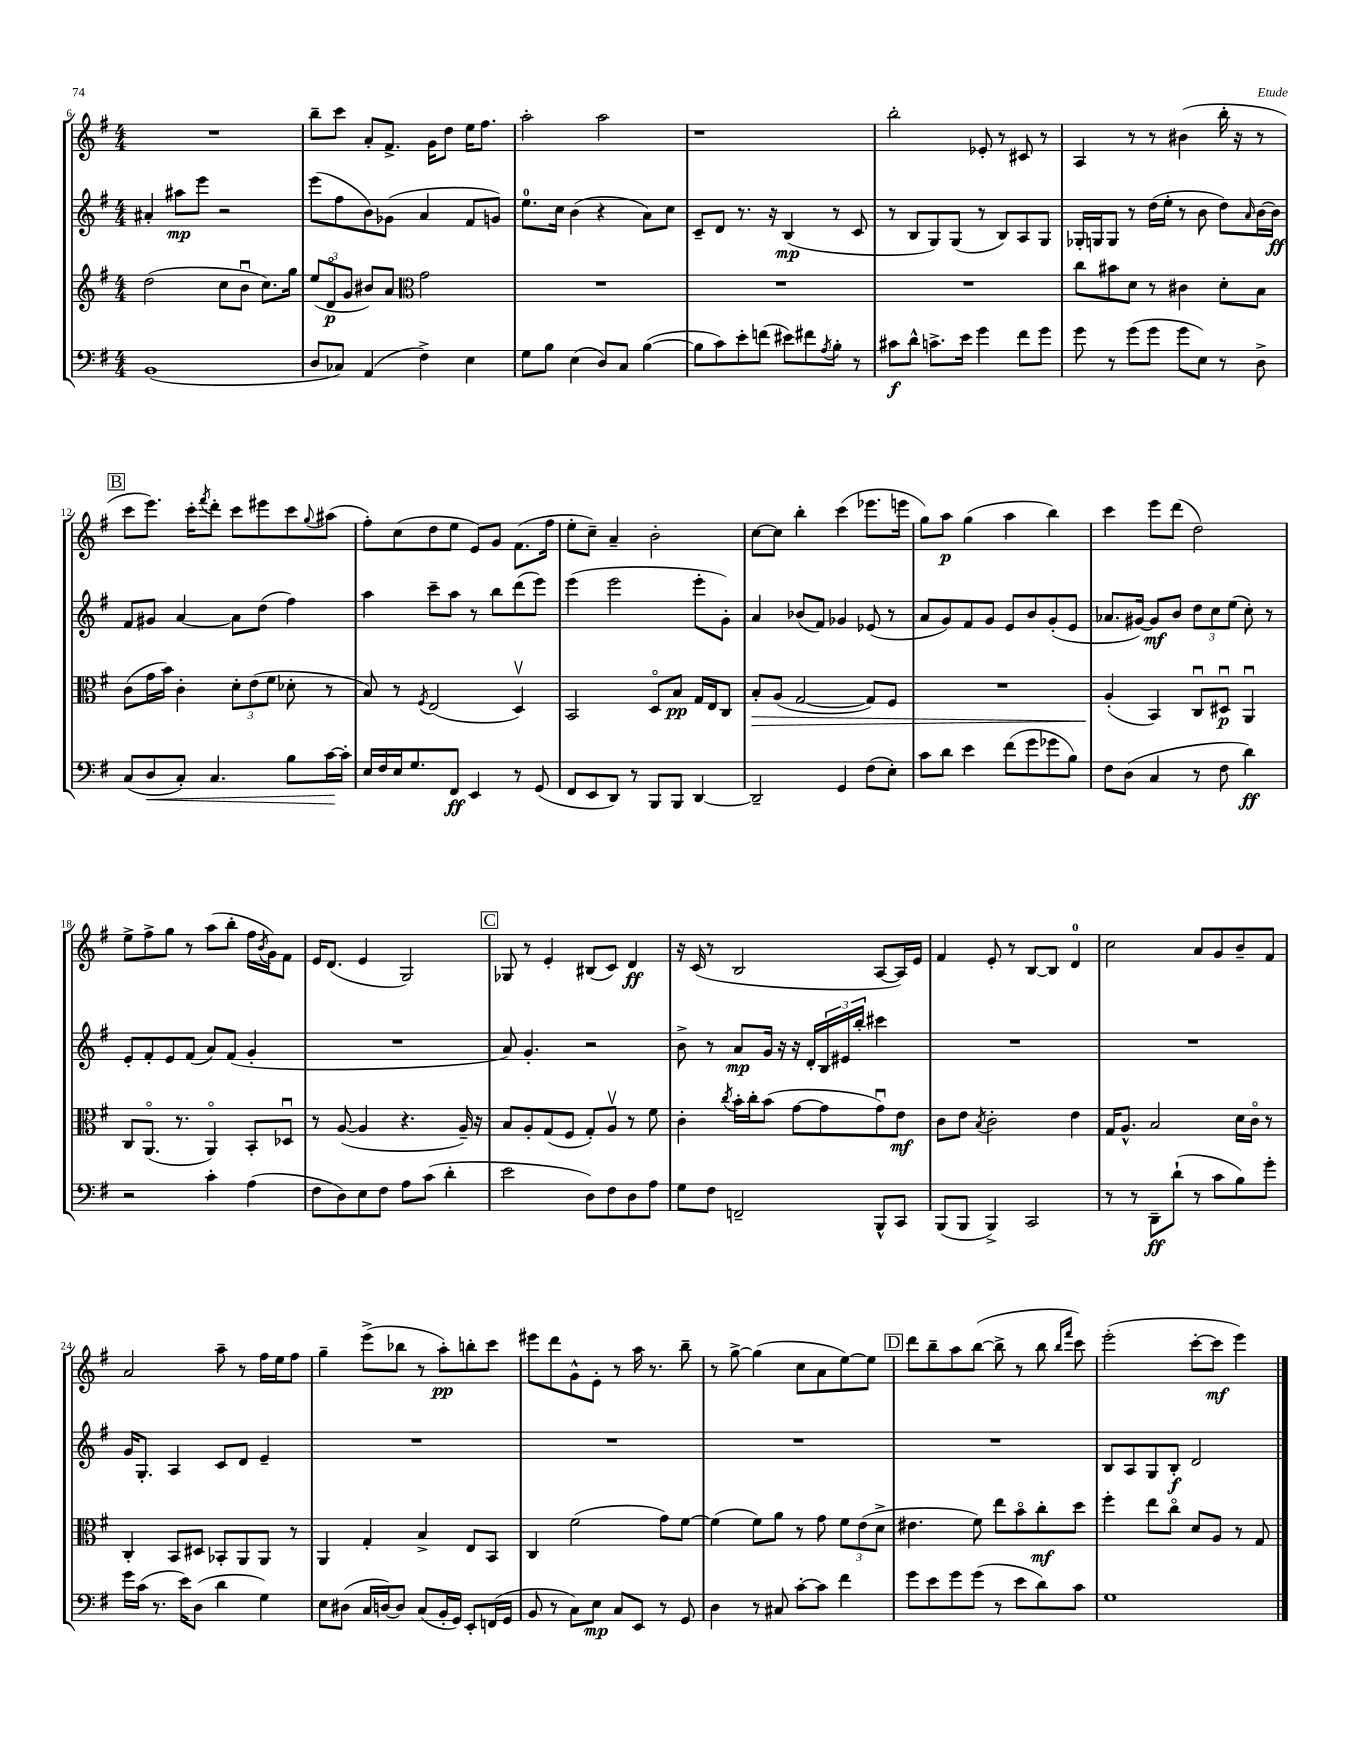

**kern	**dynam	**kern	**dynam	**kern	**dynam	**kern	**dynam
*part4	*part4	*part3	*part3	*part2	*part2	*part1	*part1
*staff4	*staff4	*staff3	*staff3	*staff2	*staff2	*staff1	*staff1
*clefF4	*	*clefG2	*	*clefG2	*	*clefG2	*
*k[f#]	*	*k[f#]	*	*k[f#]	*	*k[f#]	*
*M4/4	*	*M4/4	*	*M4/4	*	*M4/4	*
=6	=6	=6	=6	=6	=6	=6	=6
(1BB	.	(2dd\	.	4a#X'/	.	1r	.
.	.	.	.	8aa#X\L	mp	.	.
.	.	.	.	8eee\J	.	.	.
.	.	8cc\L	.	2r	.	.	.
.	.	8bu\J	.	.	.	.	.
.	.	8.cc\L)	.	.	.	.	.
.	.	16gg\Jk	.	.	.	.	.
=7	=7	=7	=7	=7	=7	=7	=7
8D/L	.	(12ee/L	.	(8eee\L	.	8bb~\L	.
.	.	12d/	p	.	.	.	.
8C-X/J)	.	.	.	8ff#\	.	8ccc\J	.
.	.	12g/J	.	.	.	.	.
(4AA/	.	8b#X/L)	.	8b\)	.	8a'/L	.
.	.	8a/J	.	(8g-X\J	.	8.f#^/J	.
*	*	*clefC3	*	*	*	*	*
4F#^\)	.	2g\	.	4a/	.	.	.
.	.	.	.	.	.	16g\KL	.
.	.	.	.	.	.	8dd\J	.
4E\	.	.	.	8f#/L	.	16ee\KL	.
.	.	.	.	.	.	8.ff#\J	.
.	.	.	.	8gn/J)	.	.	.
=8	=8	=8	=8	=8	=8	=8	=8
8G\L	.	1r	.	8.ee\L	.	2aa'\	.
8B\J	.	.	.	.	.	.	.
.	.	.	.	16cc\Jk	.	.	.
(4E\	.	.	.	(4b\	.	.	.
8D/L)	.	.	.	4r	.	2aa\	.
8C/J	.	.	.	.	.	.	.
([4B\	.	.	.	8a\L)	.	.	.
.	.	.	.	8cc\J	.	.	.
=9	=9	=9	=9	=9	=9	=9	=9
8B\L]	.	1r	.	8c~/L	.	1r	.
8c\)	.	.	.	8d/J	.	.	.
8e'\	.	.	.	8.r	.	.	.
(8fn\J	.	.	.	.	.	.	.
.	.	.	.	16r	.	.	.
8e#X\L)	.	.	.	(4B/	mp	.	.
8f#X\	.	.	.	.	.	.	.
8qA/	.	.	.	.	.	.	.
8B'\J	.	.	.	8r	.	.	.
8r	.	.	.	8c/	.	.	.
=10	=10	=10	=10	=10	=10	=10	=10
8c#X\L	f	1r	.	8r	.	2bb'\	.
8d^^\J	.	.	.	8B/L	.	.	.
8.cn^\L	.	.	.	8G/)	.	.	.
.	.	.	.	(8G/J	.	.	.
16e\Jk	.	.	.	.	.	.	.
4g\	.	.	.	8r	.	8e-X'/	.
.	.	.	.	8B/L)	.	8r	.
8f#\L	.	.	.	8A/	.	8c#X/	.
8g\J	.	.	.	8G/J	.	8r	.
=11	=11	=11	=11	=11	=11	=11	=11
8g\	.	8cc\L	.	16G-X'/LL	.	4A/	.
.	.	.	.	16Gn/J	.	.	.
8r	.	8b#X\	.	8G/J	.	.	.
(8g\L	.	8d\J	.	8r	.	8r	.
8g\J	.	8r	.	(16dd\LL	.	8r	.
.	.	.	.	16ee'\JJ	.	.	.
8g\L	.	4c#X\	.	8r	.	(4b#X\	.
8E\J)	.	.	.	8b\	.	.	.
8r	.	8d'\L	.	8dd\L)	.	16bb'\	.
.	.	.	.	.	.	16r	.
.	.	.	.	16qqa/	.	.	.
8D^\	.	8B\J	.	[16b\L	.	8r	.
.	.	.	.	16b\JJ]	ff	.	.
!!LO:LB:g=z
!!LO:REH:place=s1:t=B
=12	=12	=12	=12	=12	=12	=12	=12
(8C/L	.	(8c\L	.	8f#/L	.	8ccc\L	.
!	!LO:HP:b	!	!	!	!	!	!
8D/	<	16g\L	.	8g#X/J	.	8.eee\J)	.
.	.	16b\JJ)	.	.	.	.	.
8C'/J)	.	4c'\	.	[4a/	.	.	.
.	.	.	.	.	.	16ccc'\KL	.
.	.	.	.	.	.	8qfff#/	.
4.C/	.	.	.	.	.	8ddd'\J	.
.	.	12d'\L	.	8a\L]	.	8ccc\L	.
.	.	(12e\	.	.	.	.	.
.	.	.	.	(8dd\J	.	8eee#X\	.
.	.	12f#\J	.	.	.	.	.
8B\L	.	8d-X'\	.	4ff#\)	.	8ccc\	.
.	.	.	.	.	.	8qqgg/	.
[16c\L	.	8r	.	.	.	(8aa#X\J	.
16c'\JJ]	[	.	.	.	.	.	.
=13	=13	=13	=13	=13	=13	=13	=13
16E/LL	.	8B/)	.	4aa\	.	8ff#'\L)	.
16F#/	.	.	.	.	.	.	.
16E/J	.	8r	.	.	.	(8cc\	.
8.G/	.	.	.	.	.	.	.
.	.	8qF#/	.	.	.	.	.
.	.	(2E/	.	8ccc~\L	.	8dd\	.
8FF#/J	ff	.	.	8aa\J	.	8ee\J	.
4EE/	.	.	.	8r	.	8e/L)	.
.	.	.	.	8bb\L	.	8g/J	.
8r	.	4Dv/)	.	(8ddd\	.	(8.f#\L	.
(8GG/	.	.	.	8eee\J)	.	.	.
.	.	.	.	.	.	16ff#\Jk	.
=14	=14	=14	=14	=14	=14	=14	=14
8FF#/L	.	2BB/	.	(4eee\	.	8ee'\L	.
8EE/	.	.	.	.	.	8cc~\J)	.
8DD/J)	.	.	.	2eee\	.	4a~/	.
8r	.	.	.	.	.	.	.
8BBB/L	.	8D/L	.	.	.	2b'\	.
8BBB/J	.	8B/J	pp	.	.	.	.
[4DD/	.	16G/LL	.	8eee'\L	.	.	.
.	.	16E/J	.	.	.	.	.
.	.	8C/J	.	8g'\J)	.	.	.
=15	=15	=15	=15	=15	=15	=15	=15
!	!	!	!LO:HP:b	!	!	!	!
2DD~/]	.	8B'/L	>	4a/	.	[8cc\L	.
.	.	(8A/J	.	.	.	8cc\J]	.
.	.	[2G/	.	(8b-X/L	.	4bb'\	.
.	.	.	.	8f#/J)	.	.	.
4GG/	.	.	.	4g-X/	.	(4ccc\	.
(8F#\L	.	8G/L])	.	(8e-X/	.	8.eee-X\L	.
8E'\J)	.	8F#/J	.	8r	.	.	.
.	.	.	.	.	.	16eeen\Jk	.
=16	=16	=16	=16	=16	=16	=16	=16
8c\L	.	1r	.	8a/L	.	8gg\L)	.
8d\J	.	.	.	8g/)	.	8aa\J	p
4e\	.	.	.	8f#/	.	(4gg\	.
.	.	.	.	8g/J	.	.	.
(8f#\L	.	.	.	8e/L	.	4aa\	.
8g\	.	.	.	8b/	.	.	.
8g-X\	.	.	.	(8g'/	.	4bb\)	.
8B\J)	.	.	.	8e/J	.	.	.
=17	=17	=17	=17	=17	=17	=17	=17
8F#\L	.	(4A'/	.	8.a-X/L	.	4ccc\	.
(8D\J	.	.	.	.	.	.	.
.	.	.	.	[16g#X/Jk)	.	.	.
4C/	.	4BB/)	]	8g#/L]	mf	8eee\L	.
.	.	.	.	8b/J	.	(8ddd\J	.
8r	.	8Cu/L	.	12dd\L	.	2dd\)	.
.	.	.	.	12cc\	.	.	.
8F#\	.	8D#Xu/J	p	.	.	.	.
.	.	.	.	(12ee\J	.	.	.
4d\)	ff	4AAu/	.	8cc'\)	.	.	.
.	.	.	.	8r	.	.	.
!!LO:LB:g=z
=18	=18	=18	=18	=18	=18	=18	=18
2r	.	8C/L	.	8e'/L	.	8ee^\L	.
.	.	(8.AA/J	.	8f#'/	.	8ff#^\	.
.	.	.	.	8e/	.	8gg\J	.
.	.	8.r	.	.	.	.	.
.	.	.	.	(8f#/J	.	8r	.
4c'\	.	4AA/)	.	8a/L)	.	(8aa\L	.
.	.	.	.	(8f#/J	.	8bb'\J	.
(4A\	.	8BB'/L	.	4g'/	.	16ff#\LL	.
.	.	.	.	.	.	8qb/	.
.	.	.	.	.	.	16g\J)	.
.	.	8D-Xu/J	.	.	.	8f#\J	.
=19	=19	=19	=19	=19	=19	=19	=19
8F#\L	.	8r	.	1r	.	16e/KL	.
.	.	.	.	.	.	(8.d/J	.
8D\)	.	([8A/	.	.	.	.	.
8E\	.	4A/]	.	.	.	4e/	.
8F#\J	.	.	.	.	.	.	.
8A\L	.	4.r	.	.	.	2G/)	.
(8c\J	.	.	.	.	.	.	.
4d'\	.	.	.	.	.	.	.
.	.	16A~/)	.	.	.	.	.
.	.	16r	.	.	.	.	.
!!LO:REH:place=s1:t=C
=20	=20	=20	=20	=20	=20	=20	=20
2e\	.	8B/L	.	8a/)	.	8G-X/	.
.	.	8A'/	.	4.g'/	.	8r	.
.	.	(8G/	.	.	.	4e'/	.
.	.	8F#/J	.	.	.	.	.
8D\L)	.	8G'/L)	.	2r	.	(8B#X/L	.
8F#\	.	8Av/J	.	.	.	8c/J)	.
8D\	.	8r	.	.	.	4d/	ff
8A\J	.	8f#\	.	.	.	.	.
=21	=21	=21	=21	=21	=21	=21	=21
8G\L	.	4c'\	.	8b^\	.	16r	.
.	.	.	.	.	.	(16c/	.
8F#\J	.	.	.	8r	.	8r	.
.	.	8qcc/	.	.	.	.	.
2FFn~/	.	16b'\LL	.	8a/L	mp	2B/	.
.	.	16cc'\J	.	.	.	.	.
.	.	(8b\J	.	16g/Jk	.	.	.
.	.	.	.	16r	.	.	.
.	.	[8g\L	.	16r	.	.	.
.	.	.	.	16d'/LL	.	.	.
.	.	8g\]	.	24B/	.	.	.
.	.	.	.	24e#X/	.	.	.
.	.	.	.	24bb'/JJ	.	.	.
8BBB^^/L	.	8gu\)	.	4ccc#X\	.	[8A/L	.
8CC/J	.	8e\J	mf	.	.	16A/L])	.
.	.	.	.	.	.	16e/JJ	.
=22	=22	=22	=22	=22	=22	=22	=22
(8BBB/L	.	8c\L	.	1r	.	4f#/	.
8BBB/J	.	8e\J	.	.	.	.	.
.	.	8qB/	.	.	.	.	.
4BBB^/)	.	2c'\	.	.	.	8e'/	.
.	.	.	.	.	.	8r	.
2CC/	.	.	.	.	.	[8B/L	.
.	.	.	.	.	.	8B/J]	.
.	.	4e\	.	.	.	4d/	.
=23	=23	=23	=23	=23	=23	=23	=23
8r	.	16G/KL	.	1r	.	2cc\	.
.	.	8.A^^/J	.	.	.	.	.
8r	.	.	.	.	.	.	.
8DD~\L	ff	2B/	.	.	.	.	.
(8d`\J	.	.	.	.	.	.	.
8r	.	.	.	.	.	8a/L	.
8c\L	.	.	.	.	.	8g/	.
8B\)	.	16d\LL	.	.	.	8b~/	.
.	.	16c\JJ	.	.	.	.	.
8g'\J	.	8r	.	.	.	8f#/J	.
!!LO:LB:g=z
=24	=24	=24	=24	=24	=24	=24	=24
16g\LL	.	4C'/	.	16g/KL	.	2a/	.
(16c\JJ	.	.	.	8.G'/J	.	.	.
8.r	.	.	.	.	.	.	.
.	.	8BB/L	.	4A/	.	.	.
16e\KL)	.	.	.	.	.	.	.
(8D\J	.	8D#X/J	.	.	.	.	.
4d\	.	8BB-X'/L	.	8c/L	.	8aa~\	.
.	.	8AA/	.	8d/J	.	8r	.
4G\)	.	8AA/J	.	4e~/	.	16ff#\LL	.
.	.	.	.	.	.	16ee\J	.
.	.	8r	.	.	.	8ff#\J	.
=25	=25	=25	=25	=25	=25	=25	=25
8E\L	.	4AA/	.	1r	.	4gg~\	.
(8D#X\J	.	.	.	.	.	.	.
16C/LL	.	4G'/	.	.	.	(8eee^\L	.
[16Dn/J)	.	.	.	.	.	.	.
8D/J]	.	.	.	.	.	8bb-X\J	.
(8C/L	.	4B^/	.	.	.	8r	.
16BB'/L	.	.	.	.	.	8aa'\L)	pp
16GG/JJ)	.	.	.	.	.	.	.
8EE'/L	.	8E/L	.	.	.	8bbn'\	.
(16FFn/L	.	8BB/J	.	.	.	8ccc\J	.
16GG/JJ	.	.	.	.	.	.	.
=26	=26	=26	=26	=26	=26	=26	=26
8BB/	.	4C/	.	1r	.	8eee#X\L	.
8r	.	.	.	.	.	8ddd\	.
8C\L)	.	(2f#\	.	.	.	8g^^\	.
8E\J	mp	.	.	.	.	8e'\J	.
8C/L	.	.	.	.	.	8r	.
8EE/J	.	.	.	.	.	16aa\	.
.	.	.	.	.	.	8.r	.
8r	.	8g\L)	.	.	.	.	.
8GG/	.	[8f#\J	.	.	.	8bb~\	.
=27	=27	=27	=27	=27	=27	=27	=27
4D\	.	(4f#\]	.	1r	.	8r	.
.	.	.	.	.	.	[8gg^\	.
8r	.	8f#\L)	.	.	.	(4gg\]	.
8C#X/	.	8a\J	.	.	.	.	.
[8c'\L	.	8r	.	.	.	8cc\L	.
8c\J]	.	8g\	.	.	.	8a\	.
4f#\	.	12f#\L	.	.	.	[8ee\)	.
.	.	(12e\	.	.	.	.	.
.	.	.	.	.	.	8ee\J]	.
.	.	12d^\J	.	.	.	.	.
!!LO:REH:place=s1:t=D
=28	=28	=28	=28	=28	=28	=28	=28
8g\L	.	4.e#X\	.	1r	.	8ddd\L	.
8e\	.	.	.	.	.	8bb~\	.
8g\	.	.	.	.	.	8aa\	.
(8g\J	.	8f#\)	.	.	.	([8bb\J	.
8r	.	8ee\L	.	.	.	8bb^\]	.
8e\L	.	8b\	.	.	.	8r	.
8d\)	.	8cc'\	mf	.	.	8bb\	.
.	.	.	.	.	.	16qqbb/LL	.
.	.	.	.	.	.	16qqfff#/JJ	.
8c\J	.	8dd\J	.	.	.	8ccc\)	.
=29	=29	=29	=29	=29	=29	=29	=29
1G	.	4ff#'\	.	8B/L	.	(2eee'\	.
.	.	.	.	8A/	.	.	.
.	.	8ee\L	.	8G/	.	.	.
.	.	8cc\J	.	8B'/J	f	.	.
.	.	8d/L	.	2d/	.	[8ccc'\L	.
.	.	8A/J	.	.	.	8ccc\J]	mf
.	.	8r	.	.	.	4eee\)	.
.	.	8G/	.	.	.	.	.
==	==	==	==	==	==	==	==
*-	*-	*-	*-	*-	*-	*-	*-
